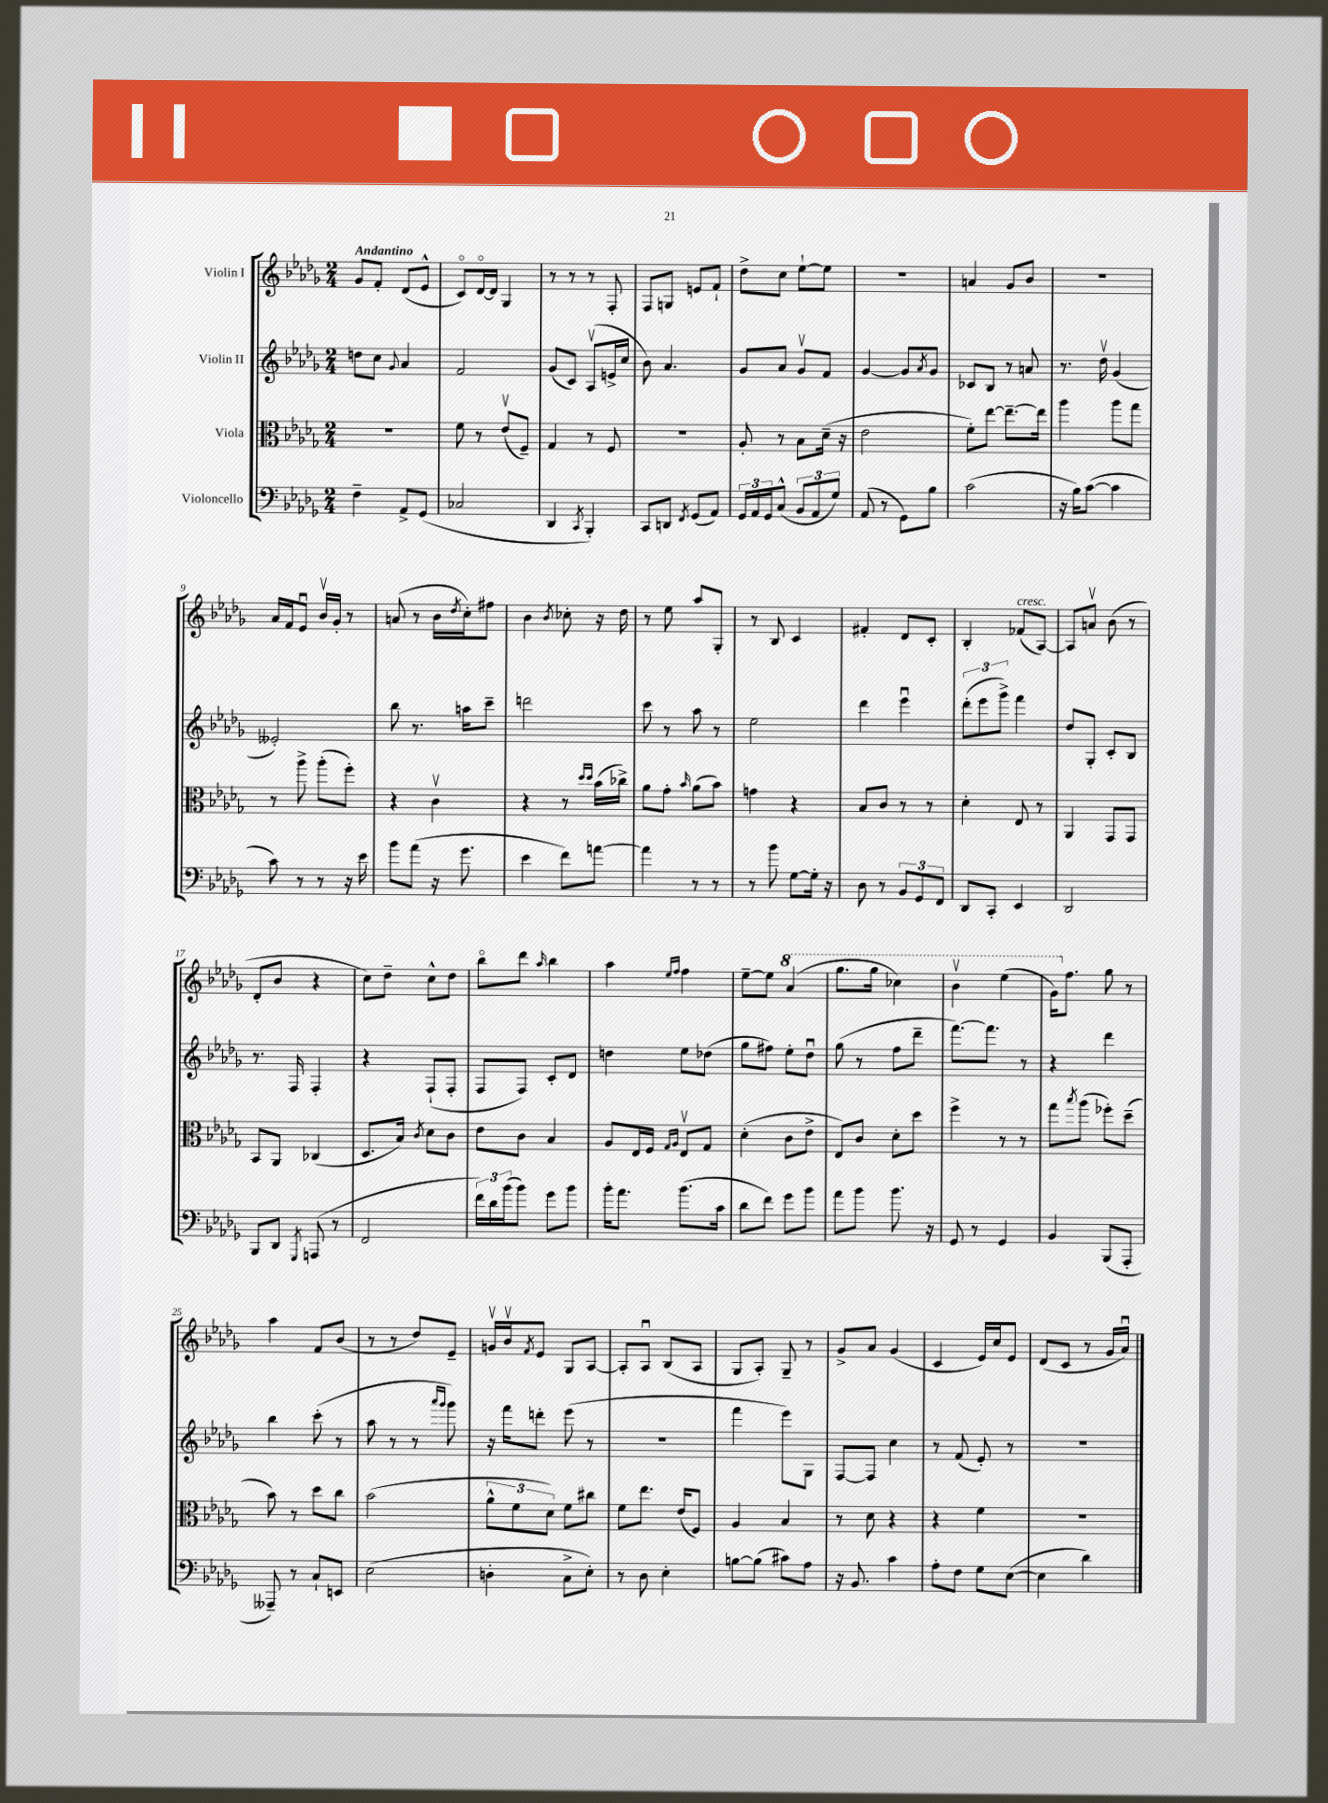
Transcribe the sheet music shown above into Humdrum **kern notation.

**kern	**kern	**kern	**kern
*staff4	*staff3	*staff2	*staff1
*clefF4	*clefC3	*clefG2	*clefG2
*k[b-e-a-d-g-]	*k[b-e-a-d-g-]	*k[b-e-a-d-g-]	*k[b-e-a-d-g-]
*M2/4	*M2/4	*M2/4	*M2/4
4F~	2r	8dd	8g-
.	.	8cc	8f'
.	.	8qqg-	.
8AA-^	.	4a-	(8d-
(8GG-	.	.	8e-^^
=	=	=	=
2C-	8f	2f	8co)
.	8r	.	[16d-o
.	.	.	16d-]
.	(8e-v	.	4G-
.	8F~)	.	.
=	=	=	=
4DD-	4G-	(8g-	8r
.	.	8c)	8r
8qCC	.	.	.
4BBB-')	8r	(8A-v	8r
.	8F	16e^	8F'
.	.	16cc	.
=	=	=	=
8CC	2r	8b-)	8F
8DD	.	4.a-	8G
8qFF	.	.	.
(8GG-	.	.	8e
8AA-)	.	.	8f`
=	=	=	=
24GG-	8A-'	8g-	8dd-^
24AA-	.	.	.
24GG-	.	.	.
(8C^^	8r	8a-	8cc
12BB-	8B-	8g-v	[8ee-`
12AA-	.	.	.
.	(16d-~	8f	8ee-]
12G-)	.	.	.
.	16r	.	.
=	=	=	=
(8AA-	2e-	[4g-	2r
8r	.	.	.
8GG-)	.	8g-]	.
.	.	8qa-	.
8B-	.	8g-	.
=	=	=	=
(2c	8f')	8c-	4a
.	[8ee-	8B-	.
.	8.ee-~_	8r	8g-
.	.	8a	8b-
.	16ee-]	.	.
=	=	=	=
16r	4aa-	8.r	2r
16B-)	.	.	.
([8c	.	.	.
.	.	16dd-v	.
4c]	8aa-	(4g-	.
.	8gg-	.	.
=	=	=	=
8c)	8r	2e--')	16a-
.	.	.	16f
8r	8aa-^	.	8e-u
8r	(8aa-'	.	16b-v
.	.	.	16g-'
16r	8ff')	.	8r
16e-	.	.	.
=	=	=	=
8b-	4r	8bb-	(8a
(8a-	.	8.r	8r
16r	4cv	.	16b-
.	.	.	8qdd-
8.g-	.	16aa	16cc')
.	.	8ccc~	8ff#
=	=	=	=
4e-	4r	2ddd	4b-
.	.	.	8qb-
8f)	8r	.	8cc-'
.	16qqdd-	.	.
.	16qqdd-	.	.
[8a	(16b-	.	16r
.	16cc-^)	.	16dd-
=	=	=	=
4a]	8a-	8ccc	8r
.	8g-'	8r	8ee-
.	16qqb-	.	.
8r	(8a-	8aa-	8aa-
8r	8b-)	8r	8G-'
=	=	=	=
8r	4g	2ee-	8r
8b-	.	.	8B-
[8G-	4r	.	4c
16G-']	.	.	.
16r	.	.	.
=	=	=	=
8D-	8B-	4ddd-	4f#'
8r	8c	.	.
12BB-	8r	4eee-u	8d-
12GG-	.	.	.
.	8r	.	8c'
12FF	.	.	.
=	=	=	=
8DD-	4d-'	(12ddd-'	4B-'
.	.	12eee-	.
8CC'	.	.	.
.	.	12ggg-^)	.
4EE-	8E-	4fff	(8f-
.	8r	.	[8A-)
=	=	=	=
2DD-	4AA-	8dd-	8A-]
.	.	8G-'	8av
.	8GG-	8c'	(8b-
.	8GG-	8B-	8r
=	=	=	=
8BBB-	8BB-	8.r	8d-'
8DD-	8AA-	.	8b-
.	.	16F	.
8qGGG-	.	.	.
(8AAA	(4C-	4F'	4r
8r	.	.	.
=	=	=	=
2FF	8.D-	4r	8cc)
.	.	.	8dd-~
.	16B-)	.	.
.	8qc	.	.
.	8d-	(8F`	8cc^^
.	8c	8F'	8dd-
=	=	=	=
24f)	8e-	8F	8bb-o
24d-	.	.	.
(24b-	.	.	.
8b-)	8c	8F)	8ddd-
.	.	.	16qqaa-
8g-	4B-	8c'	4bb-
8b-	.	8d-	.
=	=	=	=
16b-'	8A-	4dd	4aa-
8.a-	.	.	.
.	16E-	.	.
.	16F	.	.
.	16qqG-	.	16qqee-
.	16qqA-	.	16qqff
(8.b-	8E-v	8ee-	4ff
.	8G-	(8dd-	.
16c	.	.	.
=	=	=	=
8d-	(4d-'	8gg-	[8ee-~
8f)	.	8ff#)	8ee-]
8g-	8c	8ee-'	(4aa-
8b-	8e-^	8dd-u	.
=	=	=	=
8a-	8E-)	(8gg-	8.ggg-
8b-	8c	8r	.
.	.	.	16ggg-
8.b-	8d-'	8ff	4ccc-)
.	8dd-	8ddd-~	.
16r	.	.	.
=	=	=	=
8GG-	4ff^	[8.fff)	4bb-v
8r	.	.	.
.	.	8.fff]	.
4GG-	8r	.	(4eee-
.	8r	8r	.
=	=	=	=
4BB-	8gg-	4r	16gg-)
.	.	.	8.ff
.	8qbb-	.	.
.	(8aa-	.	.
(8BBB-	8ff-')	4ddd-	8gg-
8AAA-'	(8dd-~	.	8r
=	=	=	=
8AAA--~)	8b-)	4bb-	4aa-
8r	8r	.	.
8C`	8dd-	(8ccc'	8f
8EE	8cc	8r	(8b-
=	=	=	=
(2E-	(2b-	8aa-	8r
.	.	8r	8r
.	.	8r	8dd-)
.	.	16qqaaa-	.
.	.	16qqggg-	.
.	.	8ggg-)	8e-~
=	=	=	=
4D'	12a-^^	16r	16gv
.	.	16fff	16b-v
.	12f	.	.
.	.	.	8qf
.	.	8ddd'	8e-
.	12d-)	.	.
8C^	8f	(8eee-	8G-
8E-')	8cc#	8r	[8A-
=	=	=	=
8r	8f	2r	8A-']
8D-	8.ee-	.	8A-u
4E-'	.	.	(8B-
.	(16e-	.	.
.	8F)	.	8A-
=	=	=	=
[8B	4A-	4fff	8G-
(8B]	.	.	8A-')
8c#)	4B-	8eee-)	8G-~
8A-	.	8G-	8r
=	=	=	=
16r	8r	[8F	8g-^
8.BB-	.	.	.
.	8d-	8F]	8a-
4c	4r	4cc	(4g-
=	=	=	=
8A-'	4r	8r	4c
8F	.	(8f	.
8G-	4f	8e-')	16e-)
.	.	.	16cc
([8E-	.	8r	8e-
=	=	=	=
4E-]	2r	2r	(8d-
.	.	.	8c
4d-)	.	.	8r
.	.	.	16g-
.	.	.	16a-u)
==	==	==	==
*-	*-	*-	*-
